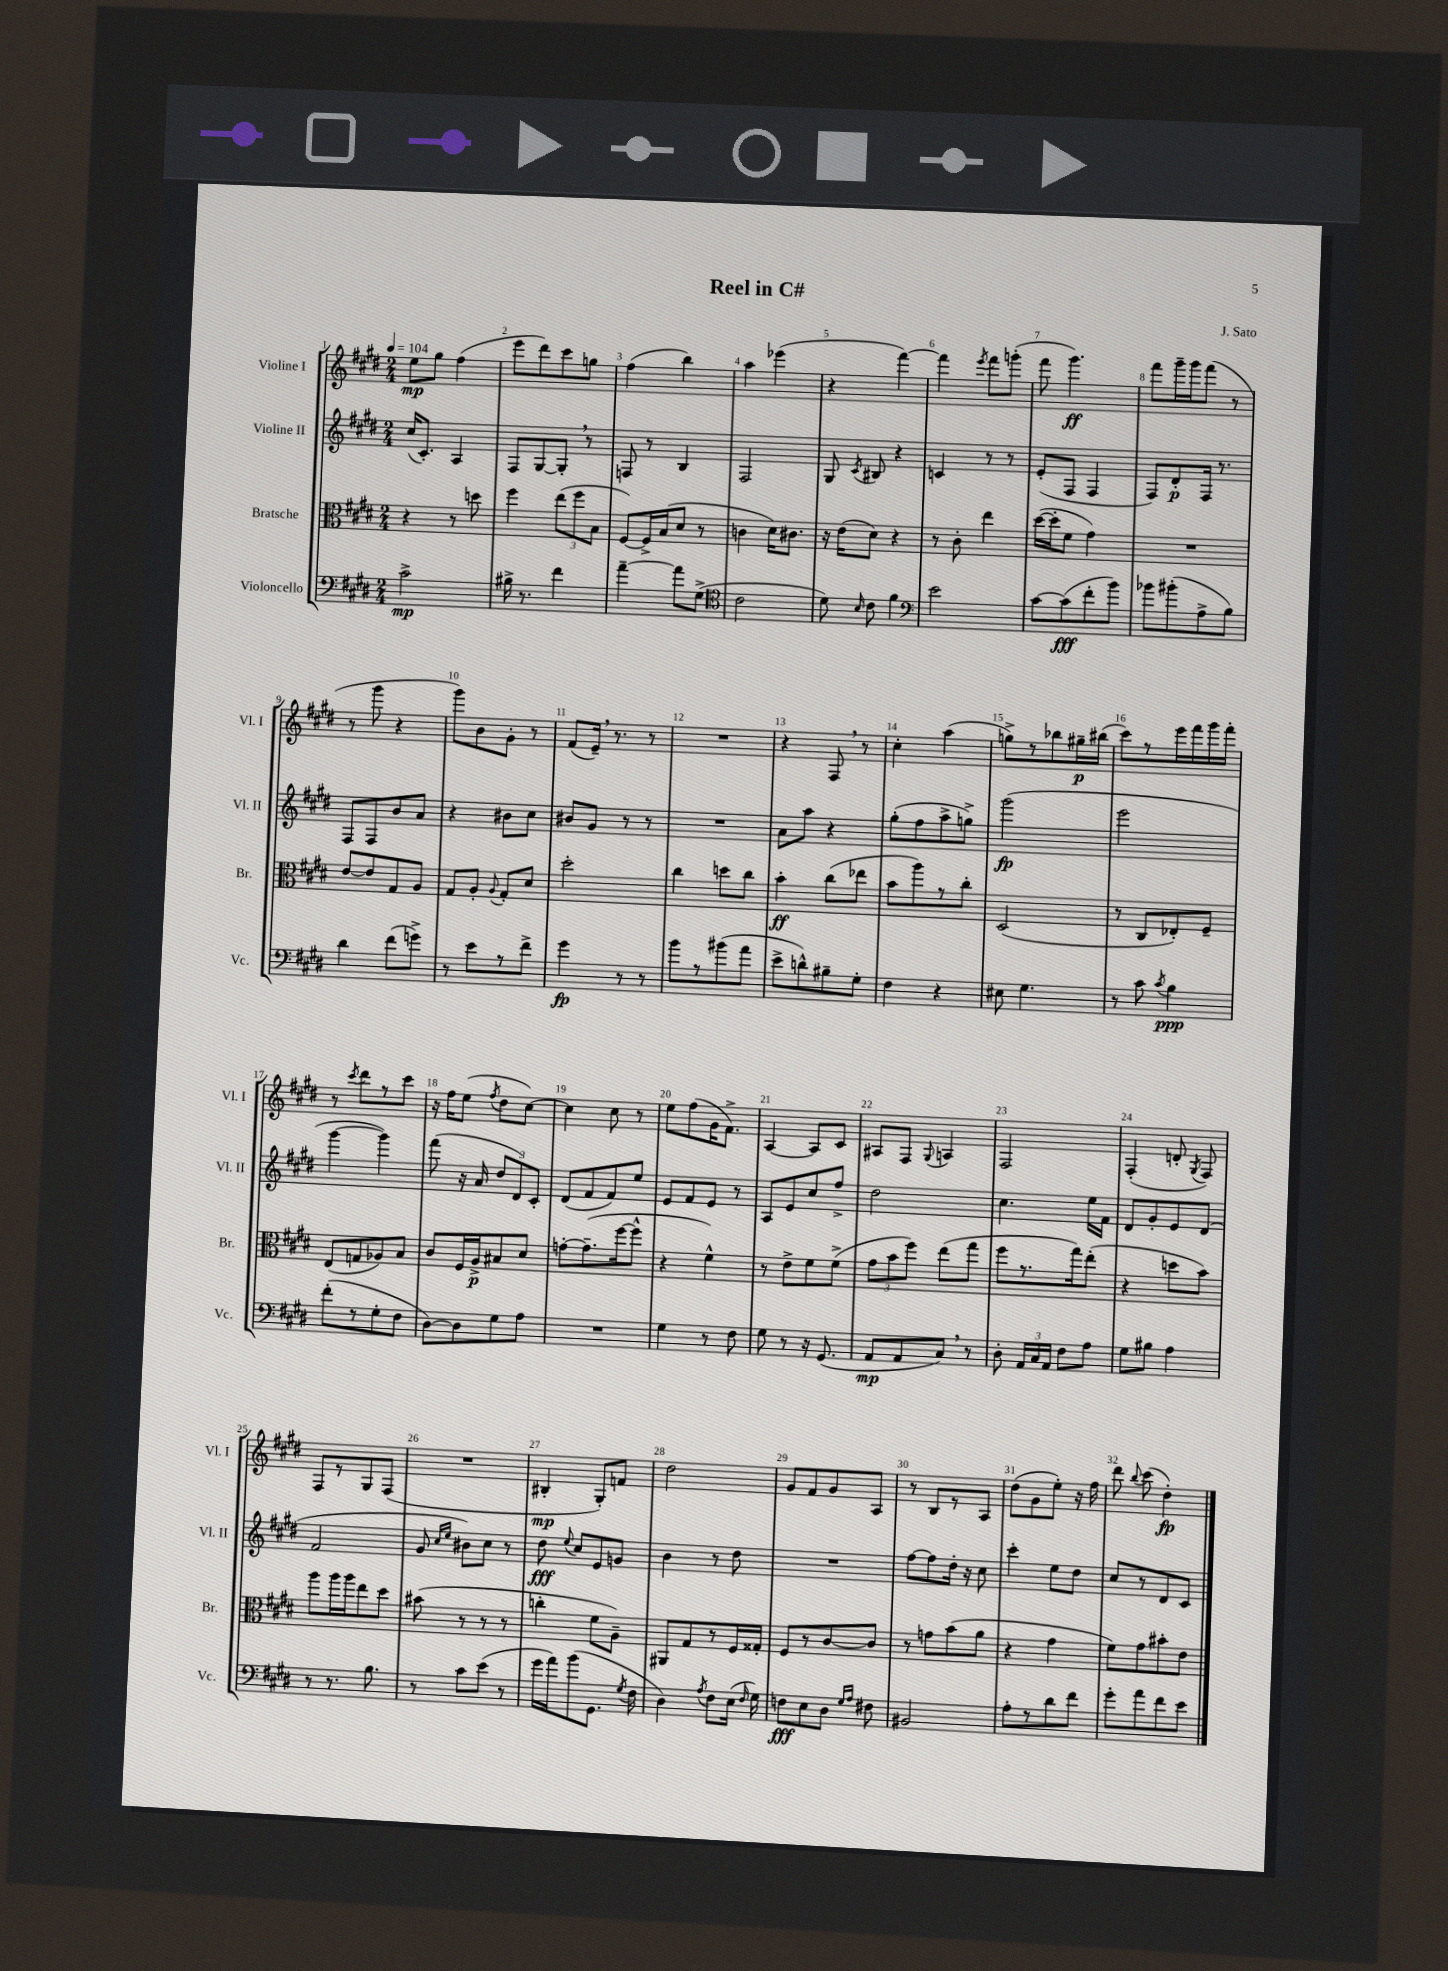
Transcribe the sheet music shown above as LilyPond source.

\header { title = "Reel in C#" composer = "J. Sato" }
<<
\new StaffGroup <<
\new Staff = "s0" \with { instrumentName = "Violine I" shortInstrumentName = "Vl. I" } {
    \clef treble \key e \major \numericTimeSignature \time 2/4 \tempo 4 = 104
    \autoBeamOff e''8[\mp gis''8] fis''4( |
    e'''8[ dis'''8) cis'''8 g''8] |
    fis''4( b''4) |
    a''4 ees'''4( |
    r4 fis'''4~) |
    fis'''4 \acciaccatura { e'''8 } fis'''8[ g'''8]-.( |
    fis'''8 gis'''4.\ff) |
    fis'''8[ gis'''16-- gis'''16 fis'''8]( r8 |
    r8 gis'''8 r4 |
    gis'''8[) b'8 gis'8]-. r8 |
    fis'8[( e'16]--) \breathe r8. r8 |
    R2 |
    r4 fis8 \breathe r8 |
    cis''4-. a''4( |
    g''8[->) r8 bes''8 gis''16--\p bis''16]( |
    cis'''8[) r8 e'''16 fis'''16 gis'''16 fis'''16]-. |
    r8 \acciaccatura { cis'''8 } dis'''8[ r8 cis'''8] |
    r16 fis''16[ e''8]( \acciaccatura { fis''8 } dis''8[ cis''8]~) |
    cis''4 cis''8 r8 |
    e''8[ fis''8( gis'16 fis'8.]->) |
    a4~ a8[ cis'8] |
    ais8[ fis8] \appoggiatura { gis8 } a4 |
    fis2 |
    fis4-.( d'8-. \acciaccatura { gis8 } fis8) |
    fis8[ r8 gis8 fis8]( |
    R2 |
    bis4-.\mp gis8[-.) f'8] |
    dis''2 |
    gis'8[ fis'8 gis'8 a8] |
    r8 b8[ r8 a8] |
    dis''8[( gis'8 e''8]-.) r16 fis''16 |
    dis'''8 \appoggiatura { b''8 } cis'''8( dis''4-.\fp) \bar "|." |
}
\new Staff = "s1" \with { instrumentName = "Violine II" shortInstrumentName = "Vl. II" } {
    \clef treble \key e \major \numericTimeSignature \time 2/4
    \autoBeamOff cis''16[( cis'8.]-.) a4 |
    fis8[ gis8~ gis8]-. \breathe r8 |
    f8 r8 b4 |
    fis2 |
    gis8 \acciaccatura { cis'8 } bis8 r4 |
    c'4 r8 r8 |
    e'8[-.( fis8] fis4 |
    fis8[) dis'8-.\p fis16] r8. |
    fis8[ fis8 b'8 a'8] |
    r4 bis'8[ cis''8] |
    bis'8[ gis'8] r8 r8 |
    R2 |
    a'8[ a''8] r4 |
    gis''8[-.( fis''8 a''8-> g''8]->) |
    gis'''2\fp( |
    e'''2 |
    gis'''4~ gis'''4) |
    fis'''8( r16 a'16 \tuplet 3/2 { dis''8[ dis'8) cis'8]-. } |
    dis'8[( fis'8 fis'8) e''8] |
    e'8[ fis'8 e'8] r8 |
    a8[ e'8 cis''8 fis''8]-> |
    dis''2 |
    cis''4. e''16[ fis'16] |
    dis'8[ gis'8-. e'8 dis'8]( |
    fis'2 |
    gis'8 \grace { cis''16[ e''16] } bis'8[) cis''8] r8 |
    dis''8\fff \appoggiatura { e''8 } cis''8[ e'8 g'8] |
    b'4 r8 dis''8 |
    R2 |
    fis''8[~ fis''8 dis''16]-. r16 cis''8 |
    cis'''4-. e''8[ dis''8] |
    cis''8[ r8 dis'8 cis'8] \bar "|." |
}
\new Staff = "s2" \with { instrumentName = "Bratsche" shortInstrumentName = "Br." } {
    \clef alto \key e \major \numericTimeSignature \time 2/4
    \autoBeamOff r4 r8 d''8 |
    fis''4 \tuplet 3/2 { e''8[( fis''8 b8] } |
    fis8[~) fis16-> b16( dis'8] r8 |
    c'4 dis'16[) cis'8.] |
    r16 e'16[( dis'8]) r4 |
    r8 cis'8-. e''4 |
    dis''16[~( dis''16-. fis'8] gis'4) |
    R2 |
    e'8[~ e'8 gis8 a8] |
    gis8[ a8]-. \appoggiatura { a8 } gis8[-. dis'8] |
    dis''2-. |
    cis''4 d''8[ cis''8] |
    b'4-.\ff cis''8[( ees''8] |
    b'8[ a''8) r8 cis''8]-. |
    dis2( |
    r8 cis8[ ees8-.) fis8]-- |
    e8[( g8 aes8) b8] |
    cis'8[ fis16 a16->\p bis8 dis'8] |
    g'8[~-. g'8.--( fis''16~ fis''8]-^ |
    r4 fis'4-^) |
    r8 e'8[-> fis'8 fis'8]->( |
    \tuplet 3/2 { gis'8[ b'8 fis''8]) } e''8[( gis''8] |
    fis''8[ r8. gis''16) e''8]-.( |
    r4 d''8[ b'8]) |
    a''8[ a''16 a''16 e''8 dis''8] |
    bis'8( r8 r8 r8 |
    c''4-. fis'8[ a8]--) |
    ais,8[ gis8 r8 fis16 gisis16]-. |
    fis8[ r8 cis'8~ cis'8] |
    r8 g'8[ b'8( a'8] |
    r4 gis'4 |
    fis'8[) gis'8 bis'8-. e'8] \bar "|." |
}
\new Staff = "s3" \with { instrumentName = "Violoncello" shortInstrumentName = "Vc." } {
    \clef bass \key e \major \numericTimeSignature \time 2/4
    \autoBeamOff cis'2->\mp |
    bis16-> r8. fis'4 |
    a'4~-- a'8[ gis8]->( |
    \clef tenor cis'2 |
    dis'8) \grace { b16 } cis'8 fis'4 |
    \clef bass e'2 |
    cis'8[~ cis'8\fff( fis'8-. b'8]) |
    bes'8[ bis'8-.( a8-> b8]) |
    dis'4 fis'8[( g'8]->) |
    r8 e'8[ r8 fis'8]-> |
    gis'4\fp r8 r8 |
    b'8[ r8 bis'8( a'8] |
    e'8[-> d'8-^) bis8-- gis8]-. |
    fis4 r4 |
    eis8 gis4. |
    r8 cis'8 \acciaccatura { cis'8 } b4\ppp |
    fis'8[-.( r8 gis8-. fis8] |
    dis8[~) dis8 gis8 a8] |
    R2 |
    gis4 r8 fis8 |
    gis8 r8 r16 gis,8.( |
    a,8[\mp a,8 cis8]) \breathe r8 |
    dis8-. \tuplet 3/2 { a,16[ cis16 a,16] } fis8[ a8] |
    gis8[ bis8] a4 |
    r8 r8. b8. |
    r8 cis'8[ e'8]( r8 |
    gis'16[ a'16) b'8( gis,8.] \acciaccatura { gis8 } fis16 |
    dis4) \acciaccatura { a8 } fis8[ e16]( \grace { fis16 } gis16) |
    f8[\fff e8 dis8] \grace { gis16[ a16] } fis8 |
    bis,2 |
    a8[-. r8 dis'8 fis'8] |
    gis'8[-. a'8 fis'8 e'8] \bar "|." |
}
>>
>>
\layout { \context { \Score \override BarNumber.break-visibility = ##(#f #t #t) barNumberVisibility = #all-bar-numbers-visible } }
